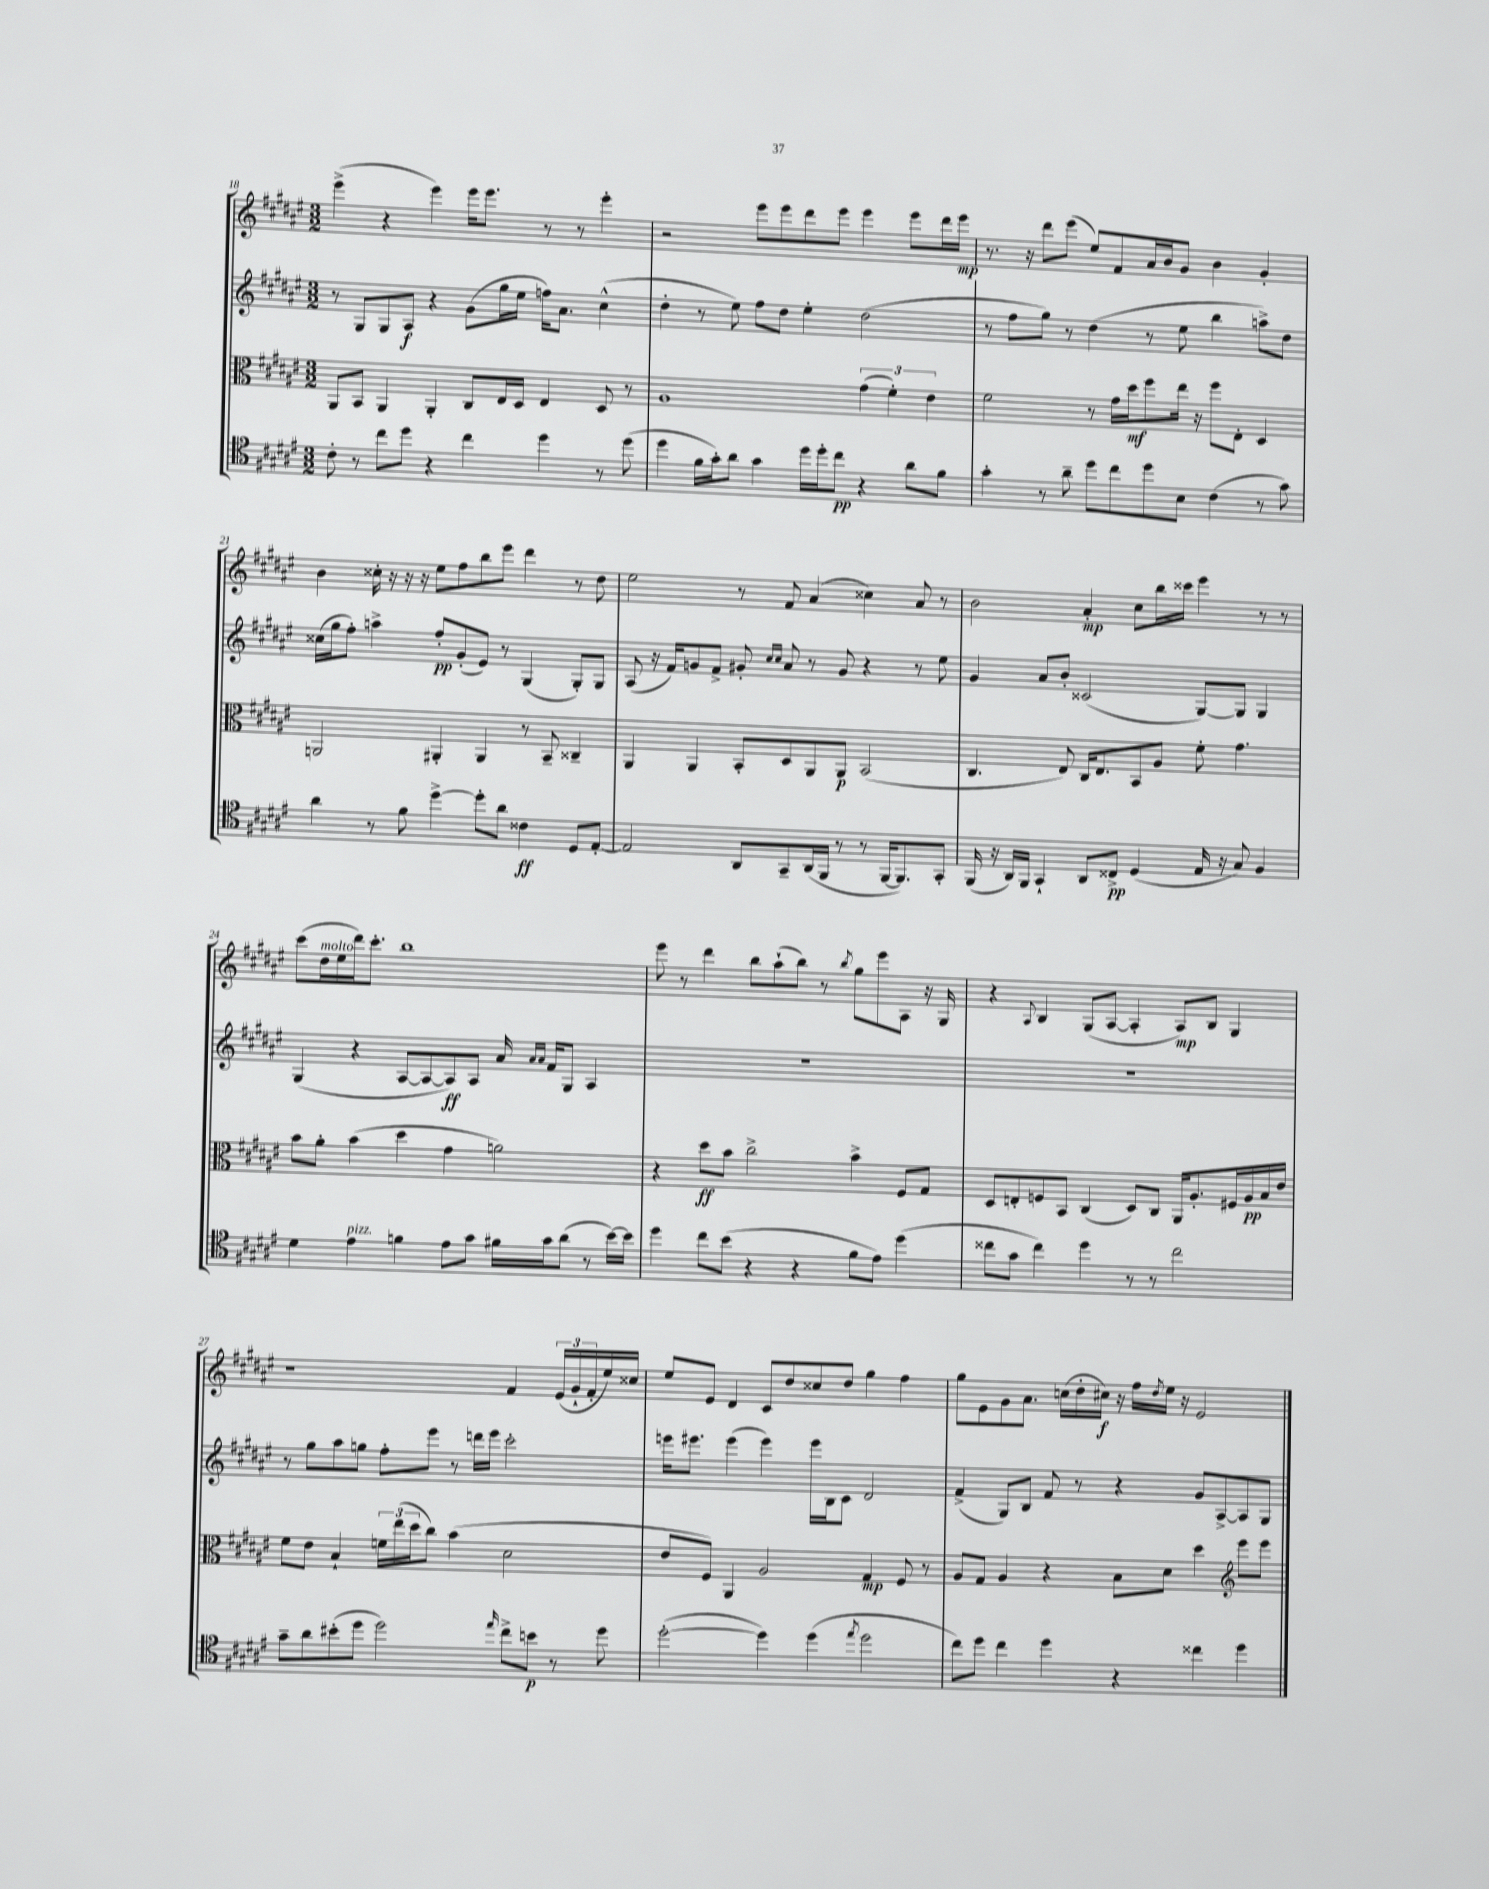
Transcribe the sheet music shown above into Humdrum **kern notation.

**kern	**kern	**kern	**kern
*staff4	*staff3	*staff2	*staff1
*clefC4	*clefC3	*clefG2	*clefG2
*k[f#c#g#d#a#e#]	*k[f#c#g#d#a#e#]	*k[f#c#g#d#a#e#]	*k[f#c#g#d#a#e#]
*M3/2	*M3/2	*M3/2	*M3/2
8c#'\	8AA#/L	8r	(4eee#^\
8r	8BB/J	8G#/L	.
8cc#\L	4AA#/	8G#/	4r
8dd#\J	.	8A#/J	.
4r	4AA#'/	4r	4eee#\)
4cc#\	8C#/L	(8g#\L	16eee#\LK
.	.	.	8.eee#\J
.	16E#/L	16gg#\L	.
.	16D#/JJ	16ee#\JJ	.
4dd#\	4E#/	16ff\LK)	8r
.	.	8.a#\J	.
.	.	.	8r
8r	8D#/	(4cc#^^\	4eee#'\
(8dd#\	8r	.	.
=	=	=	=
4dd#\	1A#	4dd#'\	2r
16f#\LL	.	8r	.
16g#'\J)	.	.	.
8a#\J	.	8ee#\)	.
4g#\	.	8ff#\L	8eee#\L
.	.	8dd#\J	8eee#\
16dd#\LL	.	4ee#'\	8ddd#\
16dd#'\J	.	.	.
8cc#\J	.	.	8eee#\J
4r	(6g#\	(2dd#\	4eee#\
.	6f#'\)	.	.
8a#\L	.	.	8eee#\L
.	6e#\	.	.
8f#\J	.	.	16ddd#\L
.	.	.	16eee#\JJ
=	=	=	=
4g#'\	2f#\	8r	8.r
.	.	8ff#\L	.
.	.	.	16r
8r	.	8gg#\J)	8ddd#\L
8a#~\	.	8r	(8eee#\J
8dd#\L	8r	(4dd#\	8ee#/L)
8cc#\	16g#\LL	.	8f#/
.	16dd#\J	.	.
8dd#\	8ff#\	8r	16a#/L
.	.	.	16b/J
8B\J	16ee#\Jk	8ee#\	8g#/J
.	16r	.	.
(4c#\	8ff#\L	4bb\	4b\
.	8E#'\J	.	.
8r	4D#/	8aa^\L)	4g#'/
8g#\)	.	8dd#\J	.
=	=	=	=
4a#\	2AA/	(16cc##\LL	4b\
.	.	16gg#\J	.
.	.	8ff#'\J)	.
8r	.	4aa^\	16cc##'\
.	.	.	16r
8f#\	.	.	16r
.	.	.	16r
[4dd#^\	4AA#'/	8ff#'/L	8ee#\L
.	.	(8g#'/	8ff#\
8dd#'\]L	4AA#/	8e#/J)	8bb\
8a#\J	.	8r	8eee#\J
4c##\	8r	(4G#/	4ddd#\
.	8BB~/	.	.
8D#/L	4C##~/	8G#'/L)	8r
[8E#'/J	.	8G#/J	8dd#\
=	=	=	=
2E#/]	4AA#/	(8A#/	2ee#\
.	.	16r	.
.	.	16f#/LK)	.
.	4AA#/	8g/	.
.	.	8f#^/J	.
8AA#/L	8BB'/L	8g#'/	8r
.	.	16qqcc#/LL	.
.	.	16qqcc#/JJ	.
8GG#~/	8D#/	8a#/	8f#/
(16AA#/L	8AA#/	8r	(4a#/
16FF#/JJ	.	.	.
8r	8AA#/J	8g#/	.
8r	(2BB/	4r	4cc##\)
[16FF#/LK	.	.	.
8.FF#/])	.	.	.
.	.	8r	8a#/
8GG#'/J	.	8ee#\	8r
=	=	=	=
(16FF#/	4.C#/	4g#/	2b\
16r	.	.	.
16AA#/LL)	.	.	.
16FF#/JJ	.	.	.
4GG#`/	.	8a#/L	.
.	8E#/)	8b'/J	.
8AA#/L	16C#/LK	(2c##/	4a#'/
.	8.E#/	.	.
8C##^/J	.	.	.
(4D#/	8BB/	.	8cc#\L
.	8A#/J	.	16bb\L
.	.	.	16ccc##\JJ
16E#/	8f#'\	[8G#/L)	4eee#\
16r	.	.	.
8G#/)	4.g#\	8G#/]J	.
4F#/	.	4G#/	8r
.	.	.	8r
=	=	=	=
4d#\	8b\L	(4G#/	(8ccc#\L
.	8a#'\J	.	16dd#\L
.	.	.	16ee#\
4e#\	(4b\	4r	16ddd#\J)
.	.	.	8.ccc#'\J
4f\	4dd#\	[8A#/L	1bb
.	.	8A#/_	.
8e#\L	4g#\	8A#/])	.
8g#\J	.	8A#/J	.
16f#\LL	2a\)	16a#/	.
.	.	16qqa#/LL	.
.	.	16qqa#/JJ	.
16g#\J	.	16f#/LK	.
(8a#\J	.	8G#/J	.
8r	.	4A#/	.
[16b\LL)	.	.	.
16b\]JJ	.	.	.
=	=	=	=
4dd#\	4r	1.r	8eee#\
.	.	.	8r
8cc#\L	8dd#\L	.	4ddd#\
(8b\J	8b\J	.	.
4r	2cc#^\	.	8bb\L
.	.	.	(8aa#`\
4r	.	.	8bb\J)
.	.	.	8r
.	.	.	8qbb/
8f#\L	4b^\	.	8gg#\L
8e#\J)	.	.	8eee#\
(4dd#\	8F#/L	.	8A#\J
.	8G#/J	.	16r
.	.	.	16G#/
=	=	=	=
8cc##\L	8D#/L	1.r	4r
8g#\J	8E'/	.	.
.	.	.	8qqA#/
4cc##\)	8F/	.	4B/
.	8BB/J	.	.
4dd#\	(4C#/	.	(8G#/L
.	.	.	[8A#/J
8r	8D#/L)	.	4A#'/]
8r	8C#/J	.	.
2cc##\	16AA#/LK	.	8A#/L)
.	8.A#'/	.	.
.	.	.	8B/J
.	16F#/L	.	4G#/
.	16A#/	.	.
.	16B/	.	.
.	16e#/JJ	.	.
=	=	=	=
8g#~\L	8f#\L	8r	1r
8a#\	8e#\J	8gg#\L	.
(8b#'\	4B`/	8aa#\	.
8dd#\J	.	8gg\J	.
2dd#\)	24f\LL	8ff#'\L	.
.	(24ee#\	.	.
.	24dd#\J	.	.
.	8cc#\J)	8eee#\J	.
.	(4b\	8r	.
.	.	16ddd\LL	.
.	.	16eee#\JJ	.
16qqee#/	.	.	.
8cc#^\L	2d#\	2ccc#'\	4f#/
8b\J	.	.	.
8r	.	.	(24e#/LL
.	.	.	24g#`/
.	.	.	24f#'/
8dd#\	.	.	16ee#/)
.	.	.	16cc##/JJ
=	=	=	=
([2dd#'\	8e#/L	16eee\LK	8ee#/L
.	.	8.eee#\J	.
.	8F#/J)	.	8e#/J
.	4AA#/	(4eee#\	4d#/
4dd#\])	2A#/	4eee#\)	8c#/L
.	.	.	8dd#/
(4dd#\	.	16eee#\LL	8cc##/
.	.	16B\J	.
.	.	8c#\J	8dd#/J
8qee#/	.	.	.
2dd#\	4G#/	2d#/	4gg#\
.	8F#/	.	4ff#\
.	8r	.	.
=	=	=	=
8cc#\L)	8A#/L	(4f#^/	8gg#\L
8dd#\J	8G#/J	.	8e#\
4cc#\	4A#/	8G#/L)	8g#\
.	.	8B/J	8.a#\J
4dd#\	4r	8f#/	.
.	.	.	(16cc\LL
.	.	8r	16dd#'\
.	.	.	16cc#\JJ)
4r	8B\L	4r	16r
.	.	.	16ff#\LL
.	.	.	8qdd#/
.	8d#\J	.	16ee#\JJ
.	.	.	16r
4cc##\	4dd#\	8g#/L	2e#/
.	.	[8A#^/	.
*	*clefG2	*	*
4dd#\	8eee#\L	8A#/]	.
.	8eee#\J	8G#/J	.
==	==	==	==
*-	*-	*-	*-
